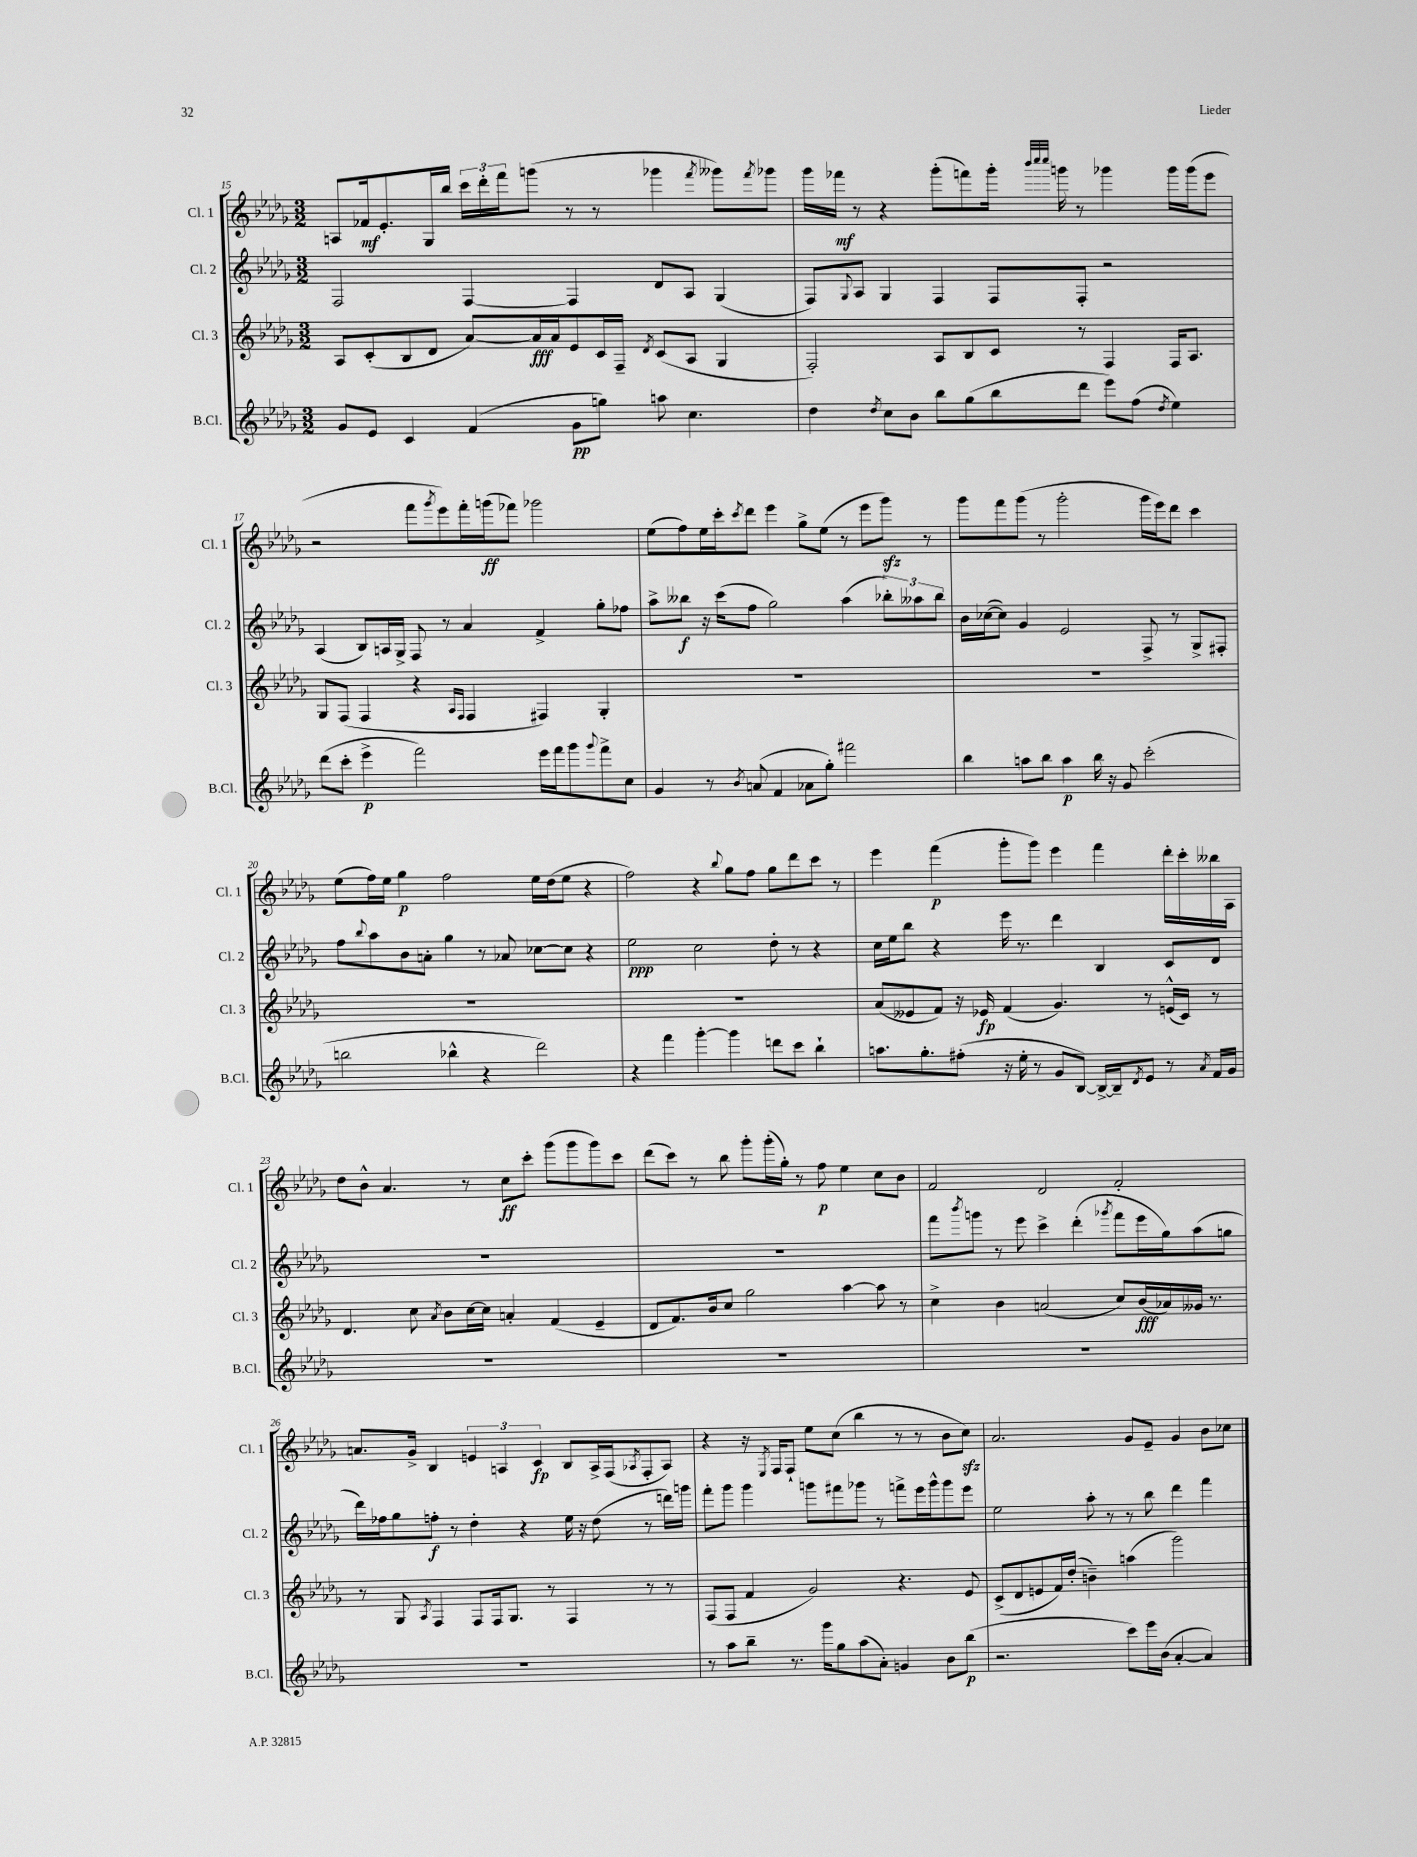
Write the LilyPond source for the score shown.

<<
\new StaffGroup <<
\new Staff = "s0" \with { instrumentName = "Cl. 1" shortInstrumentName = "Cl. 1" } {
    \clef treble \key des \major \numericTimeSignature \time 3/2
    a8 fes'16\mf ees'8.-. ges16 bes''16 \tuplet 3/2 { c'''16 des'''16-. f'''16 } g'''8( r8 r8 ges'''4 \acciaccatura { f'''8 } geses'''8) \acciaccatura { f'''8 } ges'''8 |
    ges'''16 fes'''16\mf r8 r4 ges'''8-.( f'''8) ges'''16-. \grace { bes'''32 c''''32 c''''32 } g'''16 r8 ges'''4 ges'''16 ges'''16( ees'''8 |
    r2 f'''8 \acciaccatura { ges'''8 } ees'''8) f'''16-. g'''16\ff( fes'''8) ges'''2 |
    ees''8( f''8) ees''16 c'''16-. \acciaccatura { c'''8 } des'''8 ees'''4 ges''8-> ees''8( r8 ees'''8 ges'''8\sfz) r8 |
    ges'''8 f'''8 ges'''8( r8 ges'''2-. ges'''16 ees'''16) des'''8 c'''4 |
    ees''8( f''16) ees''16 ges''4\p f''2 ees''16 des''16( ees''8 r4 |
    f''2) r4 \appoggiatura { bes''8 } ges''8 f''8 ges''8 des'''8 c'''8 r8 |
    ees'''4 f'''4\p( ges'''8-. ges'''8) ees'''4 f'''4 des'''16-. c'''16-. beses''16 aes16 |
    des''8 bes'8-^ aes'4. r8 c''8\ff c'''8-. ges'''8( ges'''8 ges'''8) c'''8 |
    des'''8( c'''8) r8 bes''8 ges'''8-. ges'''16-.( ges''16-.) r8 f''8\p ees''4 c''8 bes'8 |
    f'2 des'2 f'2-. |
    a'8. ges'16-> bes4 \tuplet 3/2 { e'4 a4 c'4\fp } bes8 a16-> f16( \acciaccatura { aes8 } f8-. aes8) |
    r4 r16 \acciaccatura { ees8 } f16 f8-! ees''8 c''8( bes''4 r8 r8 bes'8 c''8\sfz) |
    aes'2. ges'8 ees'8-- ges'4 bes'8 ces''8 \bar "|." |
}
\new Staff = "s1" \with { instrumentName = "Cl. 2" shortInstrumentName = "Cl. 2" } {
    \clef treble \key des \major \numericTimeSignature \time 3/2
    f2 f4~ f4 des'8 aes8 ges4( |
    f8) \appoggiatura { ges8 } aes8 ges4 f4 f8 f8-. r2 |
    aes4( bes8) a16 ges16-> f8 r8 aes'4 f'4-> ges''8-. fes''8 |
    aes''8-> beses''8\f r16 c'''16( f''8 ges''2) aes''4( \tuplet 3/2 { bes''8-.) aeses''8 bes''8 } |
    bes'16 ces''16~( ces''8) ges'4 ees'2 f8-> r8 ges8-> fis8-. |
    f''8 \appoggiatura { bes''8 } aes''8 bes'8 a'8-. ges''4 r8 aes'8 ces''8~ ces''8 r4 |
    ees''2\ppp c''2 des''8-. r8 r4 |
    c''16 ees''16 bes''8 r4 ees'''16 r8. des'''4 bes4 c'8 des'8 |
    R1. |
    R1. |
    f'''8 \acciaccatura { bes'''8 } g'''8 r8 ees'''8 c'''4-> des'''4-.( \acciaccatura { ges'''8 } f'''8 ees'''16 ges''16) aes''8( g''8 |
    des'''16) fes''16 ges''8 f''8-.\f r8 des''4-. r4 ees''16 r16 des''8( r8 d'''16) g'''16 |
    f'''8-. ges'''8 ges'''4 g'''8 fis'''8 ges'''8 r8 f'''8-> ees'''16 ges'''16-^ ges'''8 ees'''8 |
    ees''2 aes''8-. r8 r8 bes''8 des'''4 f'''4 \bar "|." |
}
\new Staff = "s2" \with { instrumentName = "Cl. 3" shortInstrumentName = "Cl. 3" } {
    \clef treble \key des \major \numericTimeSignature \time 3/2
    aes8 c'8-.( bes8 des'8 aes'8~) aes'16\fff aes'16 ees'8 c'16 f16-- \acciaccatura { des'8 } c'8( aes8 ges4 |
    f2-.) aes8 bes8 c'8 r8 f4 f16 aes8. |
    ges8 f8( f4 r4 \grace { aes16 f16 } f4 fis4) ges4-. |
    R1. |
    R1. |
    R1. |
    R1. |
    aes'8( eeses'8 f'8) r16 ees'16\fp f'4( ges'4.) r8 e'16-^( c'16) r8 |
    des'4. c''8 \acciaccatura { aes'8 } bes'8 c''16~ c''16 a'4-. f'4( ees'4-- |
    des'8 f'8.) bes'16 c''8 ges''2 aes''4~ aes''8 r8 |
    c''4-> bes'4 a'2( c''8) bes'16\fff( aes'16) geses'16 r8. |
    r8 ges8 \acciaccatura { aes8 } f4 f8 f16 ges8. r8 f4 r8 r8 |
    f8( f8 f'4 ges'2) r4. ees'8 |
    c'8->( des'8 e'8 f'16) des''16-.( b'4--) a''4( ges'''2) \bar "|." |
}
\new Staff = "s3" \with { instrumentName = "B.Cl." shortInstrumentName = "B.Cl." } {
    \clef treble \key des \major \numericTimeSignature \time 3/2
    ges'8 ees'8 c'4 f'4( ges'8\pp g''8) a''8 c''4. |
    des''4 \acciaccatura { des''8 } c''8 bes'8 bes''8 ges''8( bes''8 des'''8 ees'''8) f''8( \acciaccatura { des''8 } ees''4) |
    des'''8( c'''8-. ees'''4->\p f'''2) ees'''16 f'''16 ges'''8 \appoggiatura { ges'''8 } f'''8-> c''8 |
    ges'4 r8 \acciaccatura { bes'8 } a'8( f'4 aes'8 ges''8-.) fis'''2 |
    bes''4 a''8 bes''8 a''4\p bes''16 r16 ges'8 c'''2-.( |
    b''2 bes''4-^ r4 des'''2) |
    r4 f'''4 ges'''4~-. ges'''4 d'''8 c'''8 bes''4-! |
    a''8. ges''8.-. fis''8-.( r16 ees''16-. r8 ges'8 bes8~) bes16~-> bes16-- \acciaccatura { des'8 } ees'8 r8 \acciaccatura { aes'8 } f'16 ges'16 |
    R1. |
    R1. |
    R1. |
    R1. |
    r8 aes''8 bes''8-- r8. ges'''16 ges''8 aes''8( aes'8-.) g'4 bes'8 bes''8\p( |
    r2. c'''8) ees'''16 bes'16( aes'4~-. aes'4) \bar "|." |
}
>>
>>
\layout { \context { \Score currentBarNumber = #15 } }
